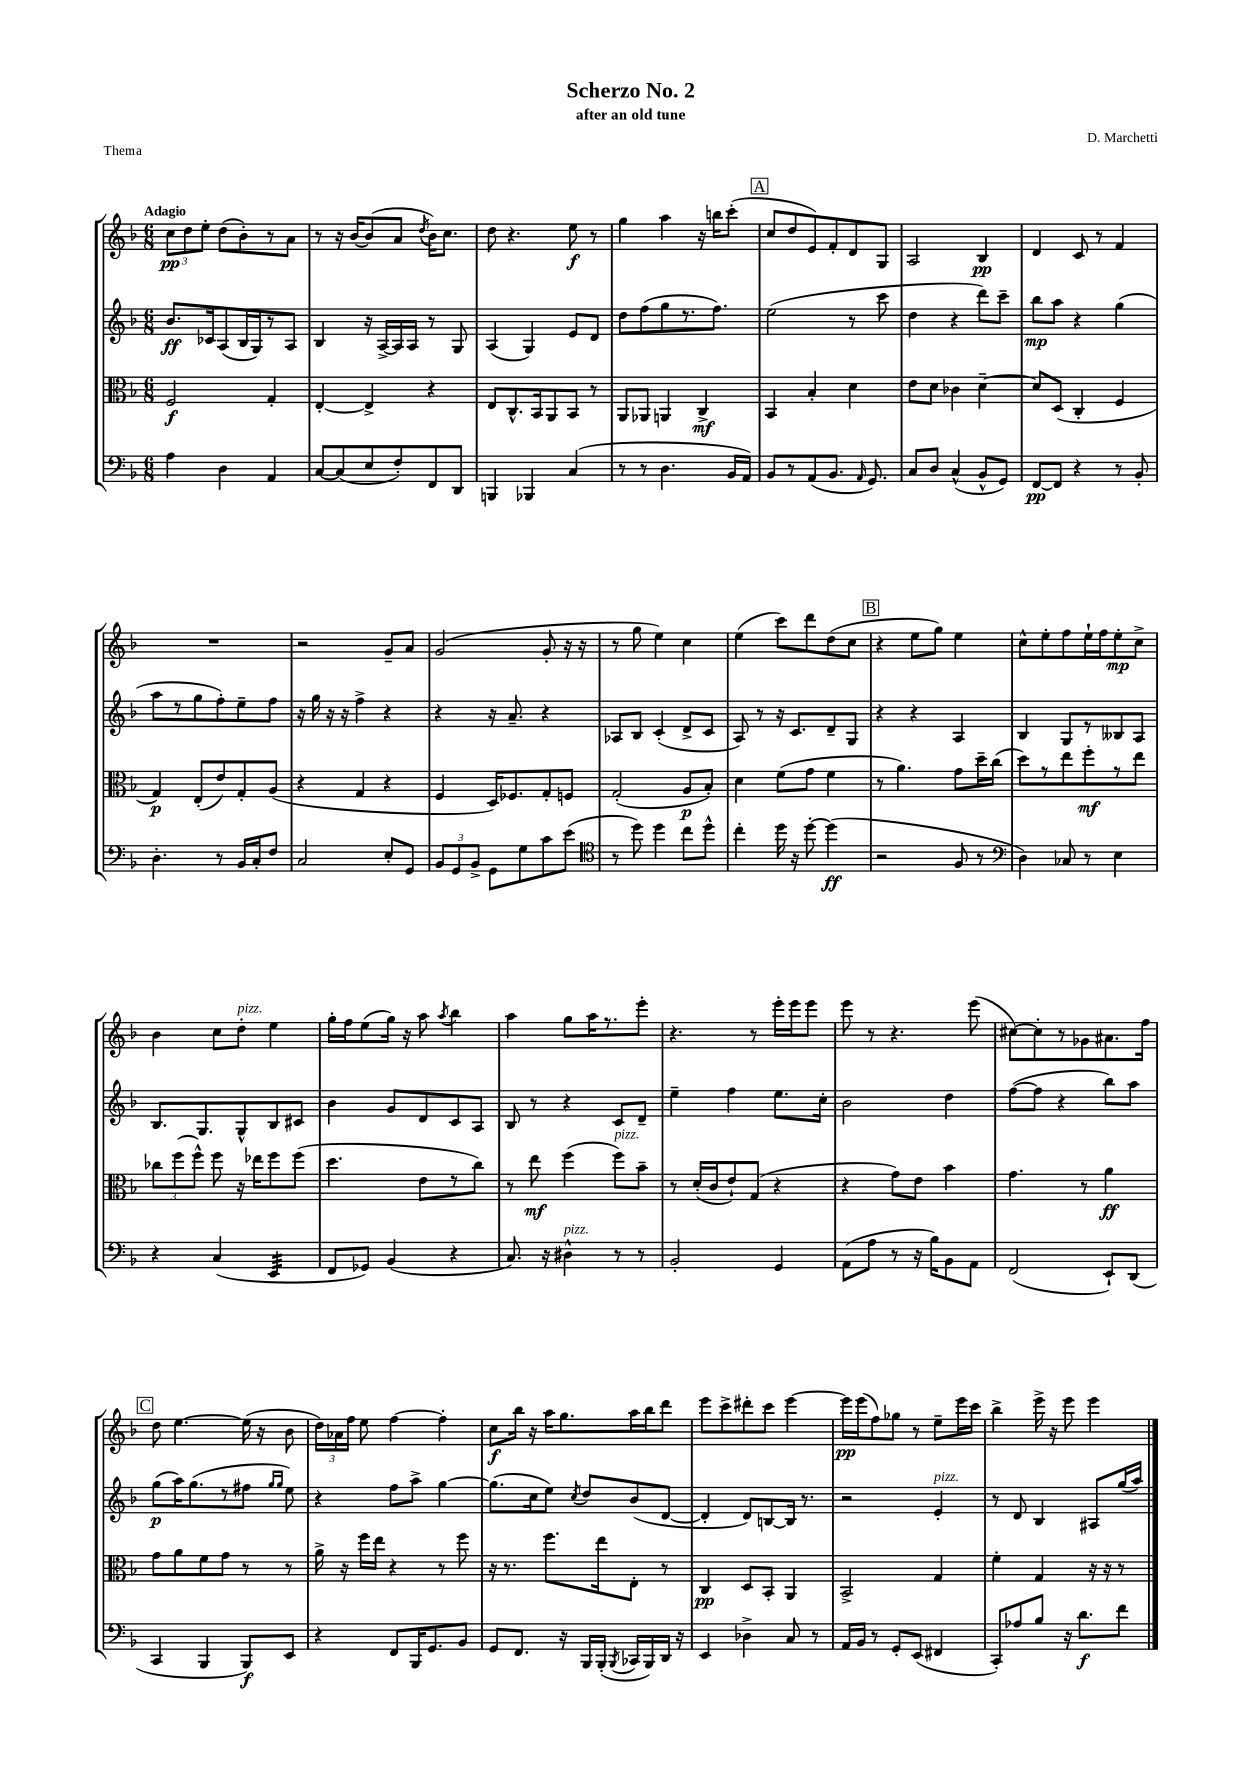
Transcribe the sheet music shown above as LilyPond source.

\header { title = "Scherzo No. 2" composer = "D. Marchetti" subtitle = "after an old tune" piece = "Thema" }
<<
\new StaffGroup <<
\new Staff = "s0" {
    \clef treble \key f \major \numericTimeSignature \time 6/8 \tempo "Adagio"
    \autoBeamOff \tuplet 3/2 { c''8[\pp d''8 e''8]-. } d''8[( bes'8-.) r8 a'8] |
    r8 r16 bes'16[~ bes'8( a'8] \acciaccatura { d''8 } bes'16[) c''8.] |
    d''8 r4. e''8\f r8 |
    g''4 a''4 r16 b''16[ c'''8]-.( |
    \mark \markup { \box "A" } c''8[ d''8 e'8) f'8-. d'8 g8] |
    a2 bes4\pp |
    d'4 c'8 r8 f'4 |
    R2. |
    r2 g'8[-- a'8] |
    g'2( g'8-. r16 r16 |
    r8 g''8 e''4) c''4 |
    e''4( c'''8[) d'''8 d''8( c''8] |
    \mark \markup { \box "B" } r4 e''8[ g''8]) e''4 |
    c''8[-^ e''8-. f''8 e''16-! f''16 e''8-.\mp c''8]-> |
    bes'4 c''8[ d''8]-.^\markup { \italic "pizz." } e''4 |
    g''16[-. f''16 e''8( g''16]) r16 a''8 \acciaccatura { a''8 } bes''4 |
    a''4 g''8[ a''16 r8. e'''8]-. |
    r4. r8 e'''16[-. e'''16 e'''8] |
    e'''8 r8 r4. e'''8( |
    cis''8[~) cis''8-. r8 ges'8 ais'8. f''16] |
    \mark \markup { \box "C" } d''8 e''4.~ e''16( r16 bes'8 |
    \tuplet 3/2 { d''16[) aes'16 f''16] } e''8 f''4~ f''4-. |
    c''8[\f bes''16] r16 a''16[ g''8. a''16 bes''16 d'''8] |
    e'''8[ c'''8-> dis'''8-. c'''8] e'''4~ |
    e'''16[\pp e'''16( f''8) ges''8] r8 e''8[-- e'''16 c'''16] |
    bes''4-> e'''16-> r16 e'''8 e'''4 \bar "|." |
}
\new Staff = "s1" {
    \clef treble \key f \major \numericTimeSignature \time 6/8
    \autoBeamOff bes'8.[\ff ces'16 a8( bes16 g16) r8 a8] |
    bes4 r16 a16[~-> a16 a16] r8 g8 |
    a4( g4) e'8[ d'8] |
    d''8[ f''8( g''8 r8. f''8.]) |
    \mark \markup { \box "A" } e''2( r8 c'''8 |
    d''4 r4 d'''8[) c'''8]-- |
    bes''8[\mp a''8] r4 g''4( |
    a''8[ r8 g''8 f''8-.) e''8-- f''8] |
    r16 g''16 r16 r16 f''4-> r4 |
    r4 r16 a'8.-- r4 |
    aes8[ bes8] c'4-.( d'8[-> c'8] |
    a8) r8 r16 c'8.[ d'8-- g8] |
    \mark \markup { \box "B" } r4 r4 a4 |
    bes4 g8[ r8 beses8 a8] |
    bes8.[ g8. g8-^ bes8 cis'8] |
    bes'4 g'8[ d'8 c'8 a8] |
    bes8 r8 r4 c'8[ d'8]-- |
    e''4-- f''4 e''8.[ c''16]-. |
    bes'2 d''4 |
    f''8[~( f''8] r4 bes''8[) a''8] |
    \mark \markup { \box "C" } g''8[\p( a''16) g''8.( r8 fis''8] \grace { g''16[ g''16] } e''8) |
    r4 f''8[ a''8]-> g''4~ |
    g''8.[( c''16 e''8]) \acciaccatura { c''8 } d''8[ bes'8( d'8]~ |
    d'4-. d'8[) b8~ b16] r8. |
    r2 e'4-.^\markup { \italic "pizz." } |
    r8 d'8 bes4 ais8[ g''16( a''16]) \bar "|." |
}
\new Staff = "s2" {
    \clef alto \key f \major \numericTimeSignature \time 6/8
    \autoBeamOff f2\f g4-. |
    e4~-. e4-> r4 |
    e8[ c8.-^ bes,16 a,8 bes,8] r8 |
    a,8[ aes,8] a,4 c4->\mf |
    \mark \markup { \box "A" } bes,4 bes4-. d'4 |
    e'8[ d'8] ces'4 d'4~-- |
    d'8[ d8]( c4-. f4 |
    g4\p) e8[-.( e'8) g8-. a8]( |
    r4 g4 r4 |
    f4 d16[) fes8. g8-. f8] |
    g2-.( a8[\p bes8]-.) |
    d'4 f'8[( g'8] f'4 |
    \mark \markup { \box "B" } r8 a'4.) g'8[ d''16-- c''16]( |
    d''8[) r8 e''8 f''8-.\mf r8 e''8] |
    \tuplet 3/2 { ces''8[ f''8( f''8]-^) } f''8 r16 ees''16[ f''8 f''8]( |
    d''4. e'8[ r8 c''8]) |
    r8 e''8\mf f''4( f''8[^\markup { \italic "pizz." }) bes'8]-- |
    r8 d'16[-.( c'16 e'8-!) g8]( r4 |
    r4 g'8[) e'8] bes'4 |
    g'4. r8 a'4\ff |
    \mark \markup { \box "C" } g'8[ a'8 f'8 g'8] r8 r8 |
    a'16-> r16 f''16[ e''16] r4 r8 f''8 |
    r16 r8. f''8.[ e''16 e8]-. r8 |
    c4\pp d8[ bes,8]-. a,4 |
    bes,2-> g4 |
    f'4-. g4 r16 r16 r8 \bar "|." |
}
\new Staff = "s3" {
    \clef bass \key f \major \numericTimeSignature \time 6/8
    \autoBeamOff a4 d4 a,4 |
    c8[~ c8( e8 f8-.) f,8 d,8] |
    b,,4 bes,,4 c4( |
    r8 r8 d4. bes,16[ a,16]) |
    \mark \markup { \box "A" } bes,8[ r8 a,8( bes,8.] \grace { a,16 } g,8.) |
    c8[ d8] c4-^( bes,8[-^ g,8]) |
    f,8[~\pp f,8] r4 r8 bes,8-. |
    d4.-. r8 bes,16[ c16-. f8] |
    c2 e8[-. g,8] |
    \tuplet 3/2 { bes,8[ g,8 bes,8]-> } g,8[ g8 c'8 e'8]( |
    \clef tenor r8 d''8) d''4 c''8[ d''8]-^ |
    c''4-. d''16 r16 d''8~-. d''4\ff( |
    \mark \markup { \box "B" } r2 f8 r8 |
    \clef bass d4) ces8 r8 e4 |
    r4 c4( e,4:32 |
    f,8[ ges,8]) bes,4( r4 |
    c8.) r16 dis4-^^\markup { \italic "pizz." } r8 r8 |
    bes,2-. g,4 |
    a,8[( a8] r8 r16 bes16[) bes,8 a,8] |
    f,2( e,8[-!) d,8]( |
    \mark \markup { \box "C" } c,4 bes,,4 bes,,8[\f) e,8] |
    r4 f,8[ bes,,16 g,8. bes,8] |
    g,8[ f,8.] r16 bes,,16[ bes,,16]-.( \acciaccatura { bes,,8 } ces,16[ bes,,16) d,16] r16 |
    e,4 des4-> c8 r8 |
    a,16[ bes,16] r8 g,8[-. e,8]( fis,4 |
    c,8[-.) aes8 bes8] r16 d'8.[\f f'8] \bar "|." |
}
>>
>>
\layout { \context { \Score \remove "Bar_number_engraver" } }
